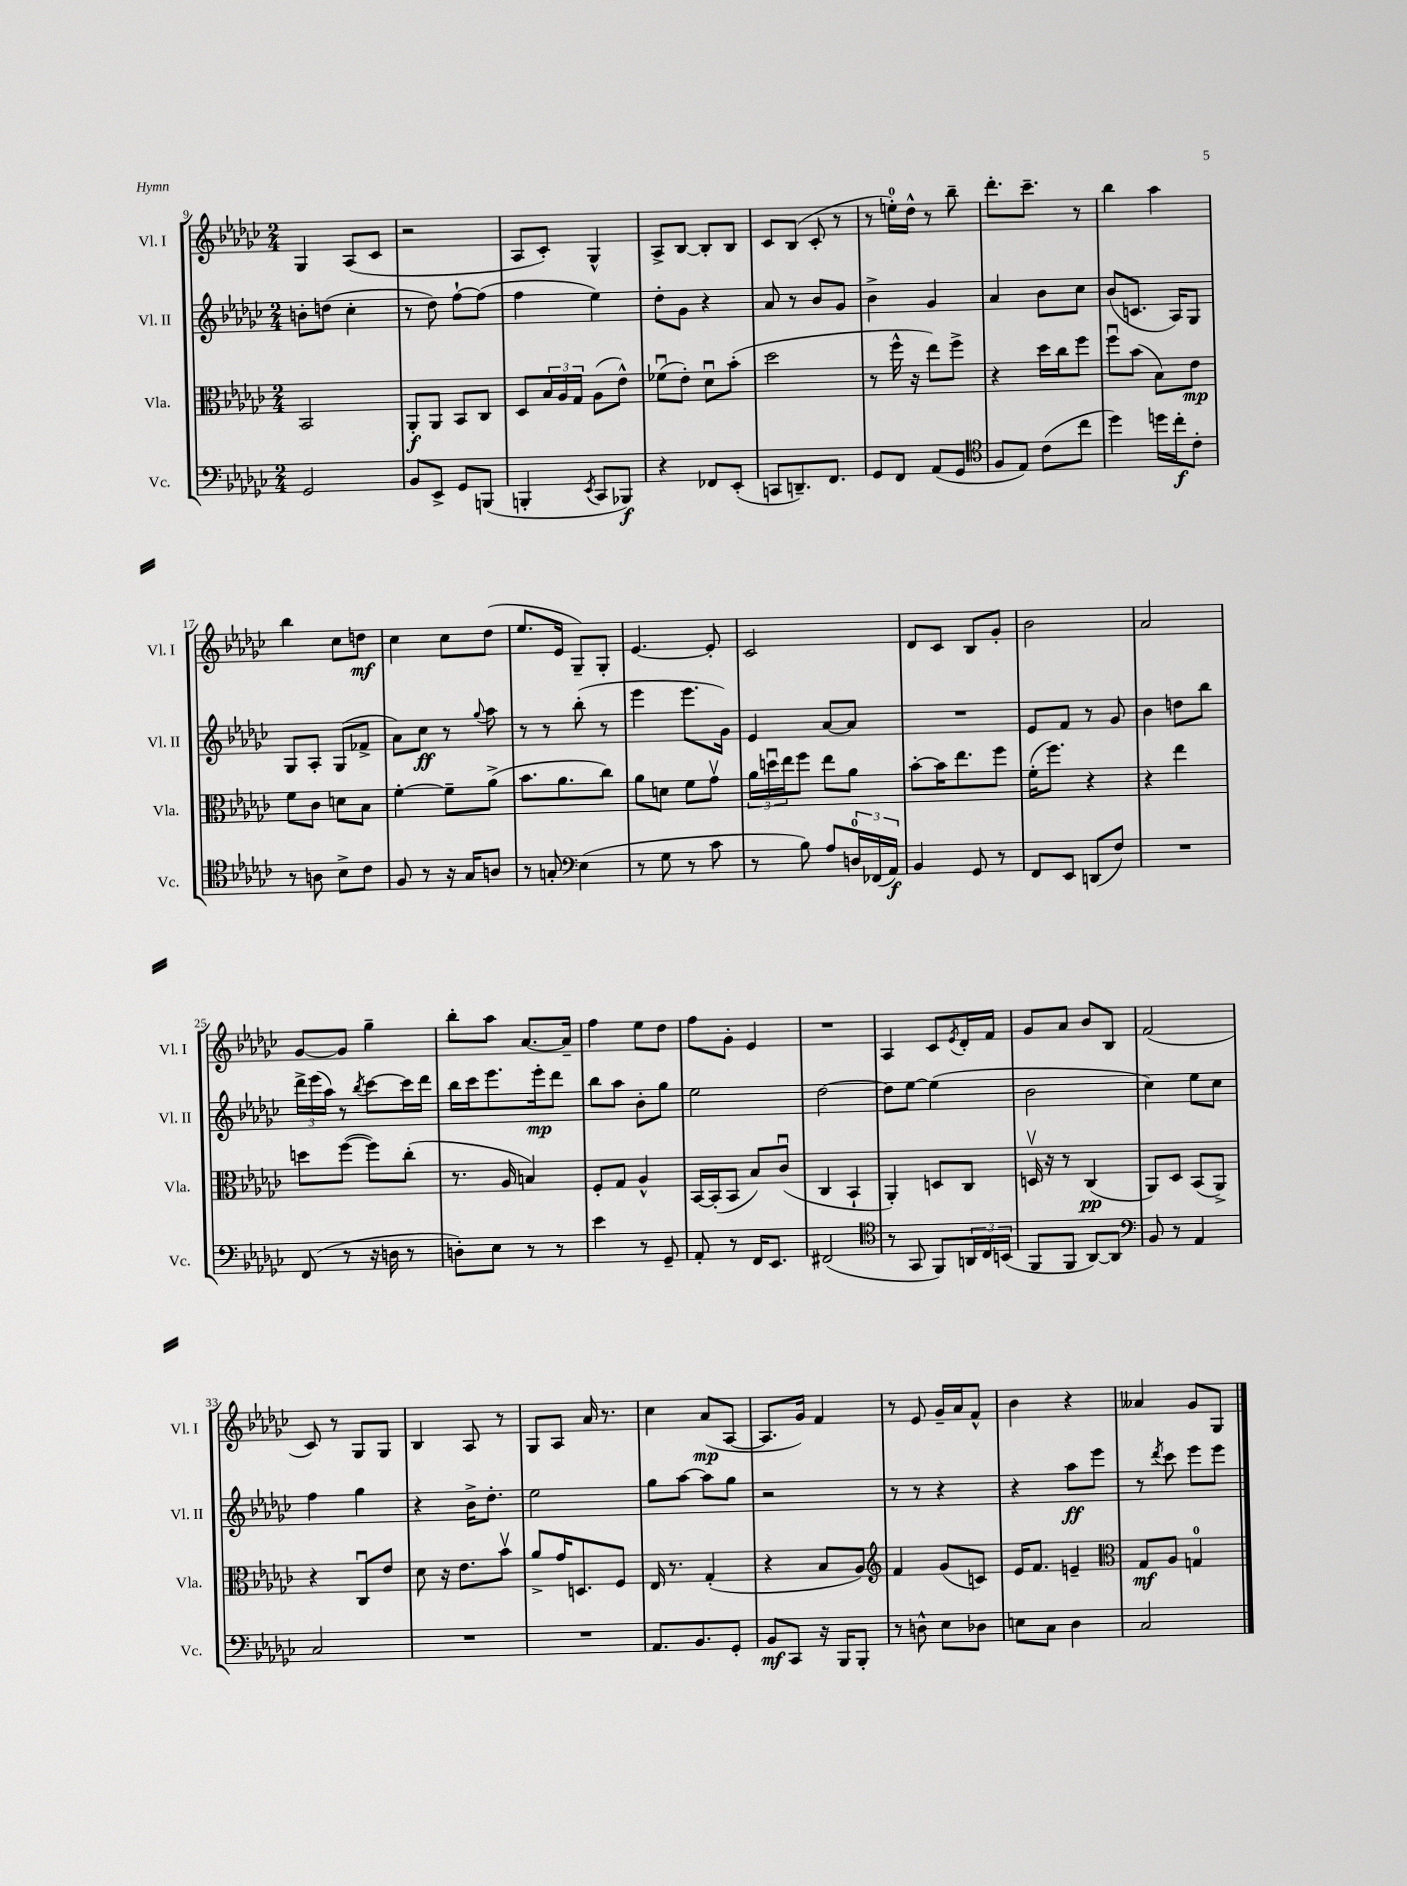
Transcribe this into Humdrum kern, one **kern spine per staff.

**kern	**dynam	**kern	**dynam	**kern	**dynam	**kern	**dynam
*part4	*part4	*part3	*part3	*part2	*part2	*part1	*part1
*staff4	*staff4	*staff3	*staff3	*staff2	*staff2	*staff1	*staff1
*I"Vc.	*	*I"Vla.	*	*I"Vl. II	*	*I"Vl. I	*
*I'Vc.	*	*I'Vla.	*	*I'Vl. II	*	*I'Vl. I	*
*clefF4	*	*clefC3	*	*clefG2	*	*clefG2	*
*k[b-e-a-d-g-c-]	*	*k[b-e-a-d-g-c-]	*	*k[b-e-a-d-g-c-]	*	*k[b-e-a-d-g-c-]	*
*M2/4	*	*M2/4	*	*M2/4	*	*M2/4	*
=9	=9	=9	=9	=9	=9	=9	=9
2GG-/	.	2BB-/	.	8bn'\L	.	4G-/	.
.	.	.	.	(8ddn\J	.	.	.
.	.	.	.	4cc-'\	.	(8A-/L	.
.	.	.	.	.	.	8c-/J	.
=10	=10	=10	=10	=10	=10	=10	=10
8BB-/L	.	8AA-'/L	f	8r	.	2r	.
8EE-^/J	.	8AA-/J	.	8dd-\)	.	.	.
8GG-/L	.	8BB-/L	.	[8ff`\L	.	.	.
(8BBBn/J	.	8C-/J	.	(8ff\J]	.	.	.
=11	=11	=11	=11	=11	=11	=11	=11
4BBBn'/	.	8D-/L	.	4ff\	.	8A-/L	.
.	.	24B-/L	.	.	.	8c-'/J)	.
.	.	24A-/	.	.	.	.	.
.	.	24G-/JJ	.	.	.	.	.
8qEE-/	.	.	.	.	.	.	.
8CC-/L	.	(8A-\L	.	4ee-\)	.	4G-^^/	.
8BBB-X/J)	f	8e-^^\J)	.	.	.	.	.
=12	=12	=12	=12	=12	=12	=12	=12
4r	.	(8f-Xu\L	.	8dd-'\L	.	8A-^/L	.
.	.	8e-'\J)	.	8g-\J	.	[8B-/J	.
8FF-X/L	.	8d-u\L	.	4r	.	8B-'/L]	.
(8EE-'/J	.	(8b-'\J	.	.	.	8B-/J	.
=13	=13	=13	=13	=13	=13	=13	=13
8CCn/L	.	2dd-\	.	8a-/	.	8c-/L	.
8.DDn~/)	.	.	.	8r	.	(8B-/J	.
.	.	.	.	8b-/L	.	8c-'/	.
8.FF/J	.	.	.	.	.	.	.
.	.	.	.	8g-/J	.	8r	.
=14	=14	=14	=14	=14	=14	=14	=14
8GG-/L	.	8r	.	4b-^\	.	8r	.
8FF/J	.	16ff^^\	.	.	.	16een'\LL)	.
.	.	16r	.	.	.	16dd-^^\JJ	.
(8AA-/L	.	8ee-\L)	.	4g-/	.	8r	.
8GG-/J	.	8ff^\J	.	.	.	8bb-~\	.
=15	=15	=15	=15	=15	=15	=15	=15
*clefC4	*	*	*	*	*	*	*
8F/L	.	4r	.	4a-/	.	8.ddd-'\L	.
8E-/J)	.	.	.	.	.	.	.
.	.	.	.	.	.	8.ccc-~\J	.
(8c-\L	.	16dd-\LL	.	8b-\L	.	.	.
.	.	16cc-\J	.	.	.	.	.
8cc-\J	.	8ff\J	.	8cc-\J	.	8r	.
=16	=16	=16	=16	=16	=16	=16	=16
4dd-\)	.	8ffu\L	.	(8b-/L	.	4bb-\	.
.	.	(8b-\J	.	8.cn/J	.	.	.
16ddn\LL	.	8B-\L)	.	.	.	4aa-\	.
16cc-'\J	f	.	.	16A-/KL)	.	.	.
8c-'\J	.	8e-\J	mp	8G-/J	.	.	.
!!LO:LB:g=z
=17	=17	=17	=17	=17	=17	=17	=17
8r	.	8f\L	.	8G-/L	.	4bb-\	.
8An\	.	8c-\J	.	8A-'/J	.	.	.
8B-^\L	.	8dn\L	.	(8G-/L	.	8cc-\L	.
8c-\J	.	8B-\J	.	8f-X^/J	.	8ddn\J	mf
=18	=18	=18	=18	=18	=18	=18	=18
8F/	.	[4f'\	.	8a-\L)	.	4cc-\	.
8r	.	.	.	8cc-\J	ff	.	.
16r	.	8f~\L]	.	8r	.	8cc-\L	.
16G-/KL	.	.	.	.	.	.	.
.	.	.	.	8qqgg-/	.	.	.
8An/J	.	(8a-^\J	.	8aa-\	.	(8dd-\J	.
=19	=19	=19	=19	=19	=19	=19	=19
8r	.	8.b-\L	.	8r	.	8.ee-/L	.
8Gn'/	.	.	.	8r	.	.	.
.	.	8.a-\	.	.	.	16e-/Jk	.
*clefF4	*	*	*	*	*	*	*
(4E-\	.	.	.	(8bb-'\	.	8G-~/L)	.
.	.	8cc-\J)	.	8r	.	8G-'/J	.
=20	=20	=20	=20	=20	=20	=20	=20
8r	.	8a-\L	.	4eee-\	.	[4.e-/	.
8G-\	.	8dn\J	.	.	.	.	.
8r	.	8f\L	.	8.eee-\L	.	.	.
8c-\	.	8g-v\J	.	.	.	8e-'/]	.
.	.	.	.	16g-\Jk)	.	.	.
=21	=21	=21	=21	=21	=21	=21	=21
8r	.	24a-\LL	.	4e-/	.	2c-/	.
.	.	24ddnu\	.	.	.	.	.
.	.	24ee-\J	.	.	.	.	.
8B-\)	.	8ff\J	.	.	.	.	.
8A-/L	.	8ee-\L	.	[8a-/L	.	.	.
24Dn/L	.	8a-\J	.	8a-/J]	.	.	.
(24FF-X/	.	.	.	.	.	.	.
24AA-/JJ)	f	.	.	.	.	.	.
=22	=22	=22	=22	=22	=22	=22	=22
4BB-/	.	[8b-'\L	.	2r	.	8d-/L	.
.	.	16b-\K]	.	.	.	8c-/J	.
.	.	8.ee-\	.	.	.	.	.
8GG-/	.	.	.	.	.	8B-/L	.
8r	.	8ff\J	.	.	.	8g-'/J	.
=23	=23	=23	=23	=23	=23	=23	=23
8FF/L	.	(16f'\KL	.	8e-/L	.	2b-\	.
.	.	8.ff\J)	.	.	.	.	.
8EE-/J	.	.	.	8f/J	.	.	.
(8DDn/L	.	4r	.	8r	.	.	.
8F/J)	.	.	.	8g-/	.	.	.
=24	=24	=24	=24	=24	=24	=24	=24
2r	.	4r	.	4b-\	.	2a-/	.
.	.	4ee-\	.	8ddn\L	.	.	.
.	.	.	.	8bb-\J	.	.	.
!!LO:LB:g=z
=25	=25	=25	=25	=25	=25	=25	=25
(8FF/	.	8ddn\L	.	24ddd-^\LL	.	[8g-/L	.
.	.	.	.	(24eee-\	.	.	.
.	.	.	.	24aa-\JJ)	.	.	.
8r	.	([8ff\J	.	8r	.	8g-/J]	.
.	.	.	.	8qbb-/	.	.	.
16r	.	8ff\L])	.	[8ccc-\L	.	4gg-~\	.
16Dn\	.	.	.	.	.	.	.
8r	.	(8cc-'\J	.	16ccc-\L]	.	.	.
.	.	.	.	16ddd-\JJ	.	.	.
=26	=26	=26	=26	=26	=26	=26	=26
8Dn'\L)	.	8.r	.	16bb-\LL	.	8bb-'\L	.
.	.	.	.	16ccc-\J	.	.	.
8E-\J	.	.	.	8.eee-\	.	8aa-\J	.
.	.	16A-/	.	.	.	.	.
8r	.	4Bn/)	.	.	.	[8.a-/L	.
.	.	.	.	16eee-'\k	mp	.	.
8r	.	.	.	8ddd-\J	.	.	.
.	.	.	.	.	.	16a-~/Jk]	.
=27	=27	=27	=27	=27	=27	=27	=27
4e-\	.	8F'/L	.	8bb-\L	.	4ff\	.
.	.	8G-/J	.	8aa-\J	.	.	.
8r	.	4A-^^/	.	8b-'\L	.	8ee-\L	.
8GG-~/	.	.	.	8gg-\J	.	8dd-\J	.
=28	=28	=28	=28	=28	=28	=28	=28
8AA-'/	.	[16BB-/LL	.	2ee-\	.	8ff\L	.
.	.	(16BB-'/J]	.	.	.	.	.
8r	.	8BB-/J	.	.	.	8g-'\J	.
16FF/KL	.	8B-/L)	.	.	.	4e-/	.
8.EE-/J	.	.	.	.	.	.	.
.	.	(8c-u/J	.	.	.	.	.
=29	=29	=29	=29	=29	=29	=29	=29
(2FF#X/	.	4C-/	.	[2dd-\	.	2r	.
.	.	4BB-`/	.	.	.	.	.
=30	=30	=30	=30	=30	=30	=30	=30
*clefC4	*	*	*	*	*	*	*
8r	.	4AA-'/)	.	8dd-\L]	.	4A-/	.
8GG-/	.	.	.	[8ee-\J	.	.	.
8FF/L)	.	8Dn/L	.	(4ee-\]	.	8c-/L	.
.	.	.	.	.	.	8qe-/	.
24AAn/L	.	8C-/J	.	.	.	16d-'/L	.
24C-/	.	.	.	.	.	.	.
.	.	.	.	.	.	16f/JJ	.
(24BBn/JJ	.	.	.	.	.	.	.
=31	=31	=31	=31	=31	=31	=31	=31
8FF/L	.	16Dnv/	.	2b-\	.	8g-/L	.
.	.	16r	.	.	.	.	.
8FF/J	.	8r	.	.	.	8a-/J	.
[8AA-/L)	.	(4C-/	pp	.	.	8b-/L	.
8AA-/J]	.	.	.	.	.	8B-/J	.
=32	=32	=32	=32	=32	=32	=32	=32
*clefF4	*	*	*	*	*	*	*
8BB-/	.	8AA-/L)	.	4cc-\)	.	(2f/	.
8r	.	8D-/J	.	.	.	.	.
4AA-/	.	(8BB-/L	.	8ee-\L	.	.	.
.	.	8AA-^/J)	.	8cc-\J	.	.	.
!!LO:LB:g=z
=33	=33	=33	=33	=33	=33	=33	=33
2C-/	.	4r	.	4ff\	.	8c-/)	.
.	.	.	.	.	.	8r	.
.	.	8C-u/L	.	4gg-\	.	8G-/L	.
.	.	8e-/J	.	.	.	8G-/J	.
=34	=34	=34	=34	=34	=34	=34	=34
2r	.	8d-\	.	4r	.	4B-/	.
.	.	16r	.	.	.	.	.
.	.	8.e-\L	.	.	.	.	.
.	.	.	.	16b-^\KL	.	8A-/	.
.	.	.	.	8.dd-'\J	.	.	.
.	.	8b-v\J	.	.	.	8r	.
=35	=35	=35	=35	=35	=35	=35	=35
2r	.	8a-^/L	.	2ee-\	.	8G-/L	.
.	.	16g-/K	.	.	.	8A-/J	.
.	.	8.Dn/	.	.	.	.	.
.	.	.	.	.	.	16a-/	.
.	.	.	.	.	.	8.r	.
.	.	8F/J	.	.	.	.	.
=36	=36	=36	=36	=36	=36	=36	=36
8.AA-/L	.	16E-/	.	8gg-\L	.	4cc-\	.
.	.	8.r	.	.	.	.	.
.	.	.	.	[8aa-\J	.	.	.
8.BB-/	.	.	.	.	.	.	.
.	.	(4G-'/	.	8aa-\L]	.	(8a-/L	mp
8GG-'/J	.	.	.	8gg-\J	.	[8A-/J	.
=37	=37	=37	=37	=37	=37	=37	=37
8BB-/L	mf	4r	.	2r	.	8.A-/L]	.
8CC-/J	.	.	.	.	.	.	.
.	.	.	.	.	.	16g-/Jk)	.
16r	.	8B-/L	.	.	.	4f/	.
16BBB-/KL	.	.	.	.	.	.	.
8BBB-'/J	.	8A-/J)	.	.	.	.	.
=38	=38	=38	=38	=38	=38	=38	=38
*	*	*clefG2	*	*	*	*	*
8r	.	4f/	.	8r	.	8r	.
8Dn^^\	.	.	.	8r	.	8e-/	.
8E-\L	.	(8g-/L	.	4r	.	16g-~/LL	.
.	.	.	.	.	.	16a-/J	.
8D-X\J	.	8cn/J)	.	.	.	8f^^/J	.
=39	=39	=39	=39	=39	=39	=39	=39
8En\L	.	16e-/KL	.	4r	.	4b-\	.
.	.	8.f/J	.	.	.	.	.
8C-\J	.	.	.	.	.	.	.
4D-\	.	4en~/	.	8aa-\L	ff	4r	.
.	.	.	.	8eee-\J	.	.	.
=40	=40	=40	=40	=40	=40	=40	=40
*	*	*clefC3	*	*	*	*	*
2C-/	.	8G-/L	mf	8r	.	4a--X/	.
.	.	.	.	8qddd-/	.	.	.
.	.	8A-/J	.	8ccc-\	.	.	.
.	.	4Gn/	.	8eee-\L	.	8g-/L	.
.	.	.	.	8eee-\J	.	8G-/J	.
==	==	==	==	==	==	==	==
*-	*-	*-	*-	*-	*-	*-	*-
